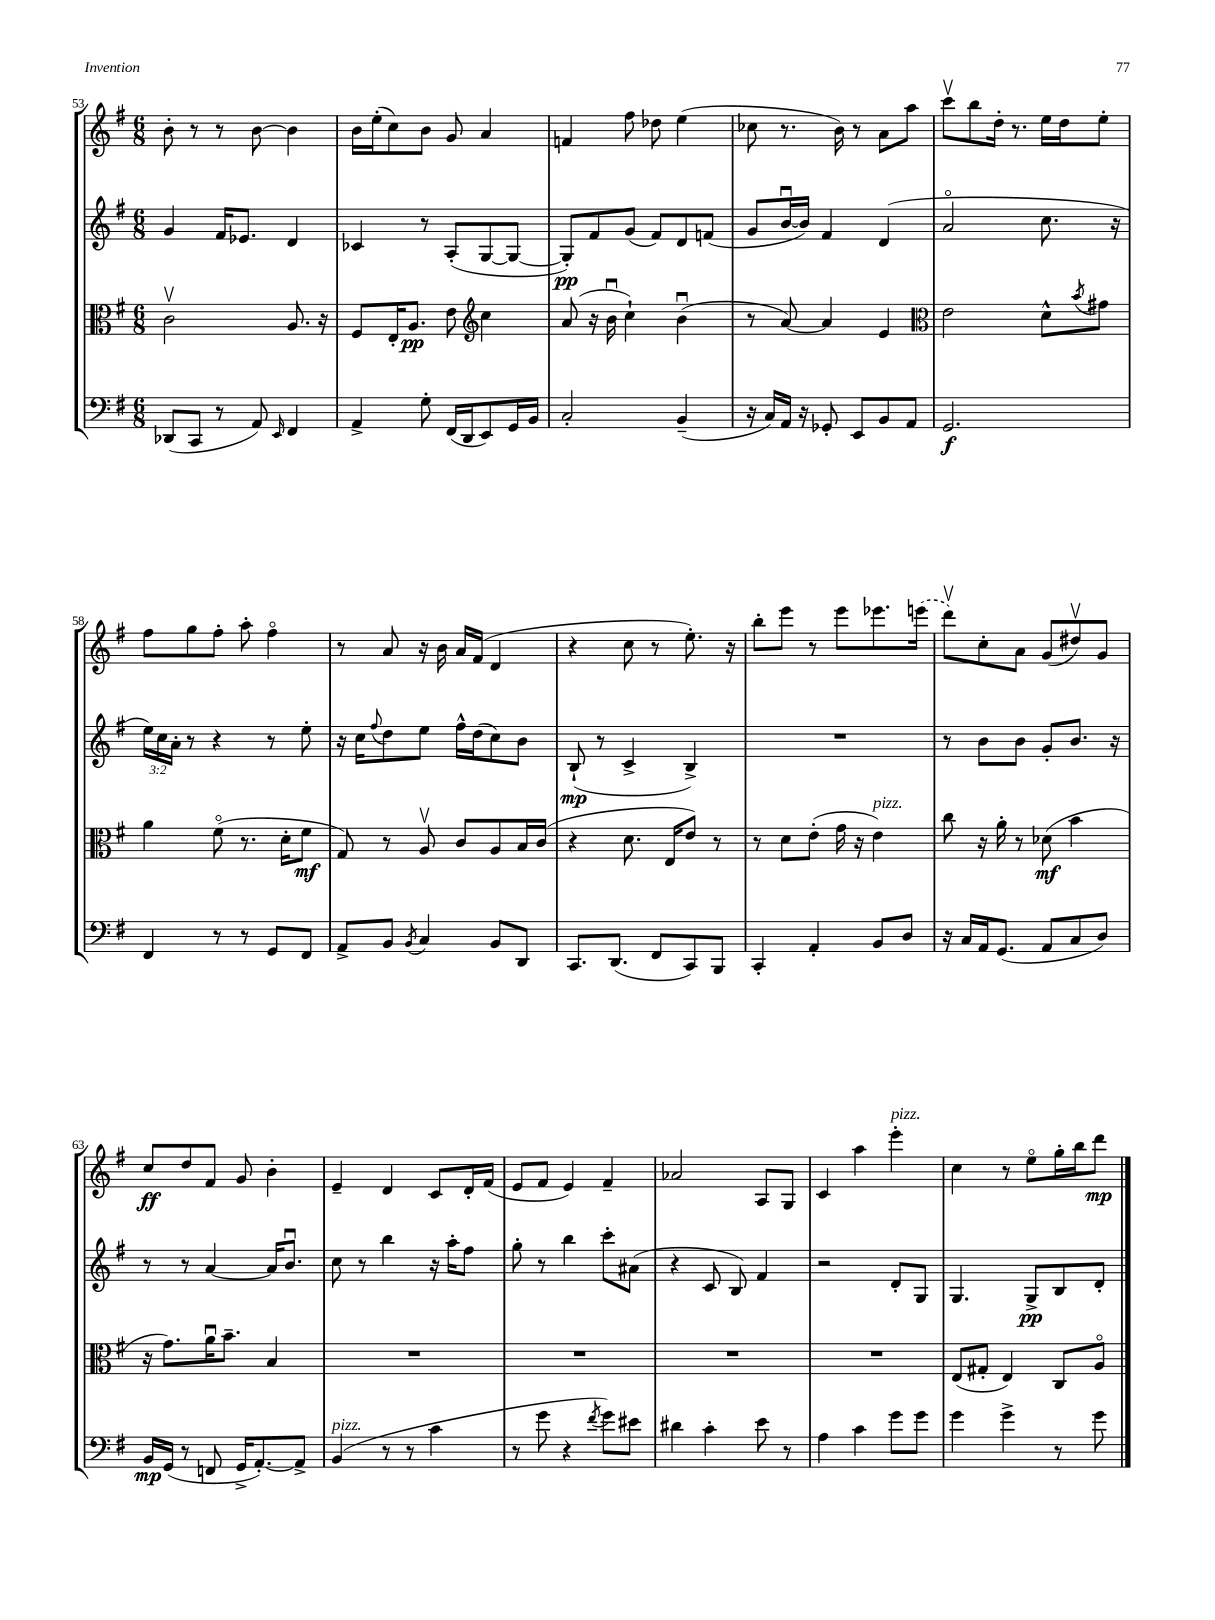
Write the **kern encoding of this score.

**kern	**dynam	**kern	**dynam	**kern	**dynam	**kern	**dynam
*part4	*part4	*part3	*part3	*part2	*part2	*part1	*part1
*staff4	*staff4	*staff3	*staff3	*staff2	*staff2	*staff1	*staff1
*clefF4	*	*clefC3	*	*clefG2	*	*clefG2	*
*k[f#]	*	*k[f#]	*	*k[f#]	*	*k[f#]	*
*M6/8	*	*M6/8	*	*M6/8	*	*M6/8	*
=53	=53	=53	=53	=53	=53	=53	=53
(8DD-X/L	.	2cv\	.	4g/	.	8b'\	.
8CC/J	.	.	.	.	.	8r	.
8r	.	.	.	16f#/KL	.	8r	.
.	.	.	.	8.e-X/J	.	.	.
8AA/)	.	.	.	.	.	[8b\	.
16qqEE/	.	.	.	.	.	.	.
4FF#/	.	8.A/	.	4d/	.	4b\]	.
.	.	16r	.	.	.	.	.
=54	=54	=54	=54	=54	=54	=54	=54
4AA^/	.	8F#/L	.	4c-X/	.	16b\LL	.
.	.	.	.	.	.	(16ee'\J	.
.	.	16E'/K	.	.	.	8cc\)	.
.	.	8.A/J	pp	.	.	.	.
8G'\	.	.	.	8r	.	8b\J	.
(16FF#/LL	.	8e\	.	(8A'/L	.	8g/	.
16DD/J	.	.	.	.	.	.	.
*	*	*clefG2	*	*	*	*	*
8EE/)	.	4cc\	.	[8G/	.	4a/	.
16GG/L	.	.	.	8G/J_	.	.	.
16BB/JJ	.	.	.	.	.	.	.
=55	=55	=55	=55	=55	=55	=55	=55
2C'/	.	(8a/	.	8G'/L])	pp	4fn/	.
.	.	16r	.	8f#/	.	.	.
.	.	16bu\	.	.	.	.	.
.	.	4cc`\)	.	(8g/J	.	8ff#\	.
.	.	.	.	8f#/L)	.	8dd-X\	.
(4BB~/	.	(4bu\	.	8d/	.	(4ee\	.
.	.	.	.	(8fn/J	.	.	.
=56	=56	=56	=56	=56	=56	=56	=56
16r	.	8r	.	8g/L	.	8cc-X\	.
16C/LL)	.	.	.	.	.	.	.
16AA/JJ	.	[8a/)	.	[16bu/L	.	8.r	.
16r	.	.	.	16b/JJ])	.	.	.
8GG-X'/	.	4a/]	.	4f#/	.	.	.
.	.	.	.	.	.	16b\)	.
8EE/L	.	.	.	.	.	8r	.
8BB/	.	4e/	.	(4d/	.	8a\L	.
8AA/J	.	.	.	.	.	8aa\J	.
=57	=57	=57	=57	=57	=57	=57	=57
*	*	*clefC3	*	*	*	*	*
2.GG/	f	2e\	.	2a/	.	8cccv\L	.
.	.	.	.	.	.	8bb\	.
.	.	.	.	.	.	16dd'\Jk	.
.	.	.	.	.	.	8.r	.
.	.	8d^^\L	.	8.cc\	.	16ee\LL	.
.	.	.	.	.	.	16dd\J	.
.	.	8qb/	.	.	.	.	.
.	.	8g#X\J	.	.	.	8ee'\J	.
.	.	.	.	16r	.	.	.
!!LO:LB:g=z
=58	=58	=58	=58	=58	=58	=58	=58
4FF#/	.	4a\	.	24ee\LL)	.	8ff#\L	.
.	.	.	.	24cc\	.	.	.
.	.	.	.	24a'\JJ	.	.	.
.	.	.	.	8r	.	8gg\	.
8r	.	(8f#\	.	4r	.	8ff#'\J	.
8r	.	8.r	.	.	.	8aa'\	.
8GG/L	.	.	.	8r	.	4ff#\	.
.	.	16d'\KL	.	.	.	.	.
8FF#/J	.	8f#\J	mf	8ee'\	.	.	.
=59	=59	=59	=59	=59	=59	=59	=59
8AA^/L	.	8G/)	.	16r	.	8r	.
.	.	.	.	16cc\KL	.	.	.
.	.	.	.	8qqff#/	.	.	.
8BB/J	.	8r	.	8dd\	.	8a/	.
8qBB/	.	.	.	.	.	.	.
4C/	.	8Av/	.	8ee\J	.	16r	.
.	.	.	.	.	.	16b\	.
.	.	8c/L	.	16ff#^^\LL	.	16a/LL	.
.	.	.	.	(16dd\J	.	(16f#/JJ	.
8BB/L	.	8A/	.	8cc\)	.	4d/	.
8DD/J	.	16B/L	.	8b\J	.	.	.
.	.	(16c/JJ	.	.	.	.	.
=60	=60	=60	=60	=60	=60	=60	=60
8.CC/L	.	4r	.	(8B`/	mp	4r	.
.	.	.	.	8r	.	.	.
(8.DD/J	.	.	.	.	.	.	.
.	.	8.d\	.	4c^/	.	8cc\	.
8FF#/L	.	.	.	.	.	8r	.
.	.	16E/KL	.	.	.	.	.
8CC/)	.	8e/J)	.	4B^/)	.	8.ee'\)	.
8BBB/J	.	8r	.	.	.	.	.
.	.	.	.	.	.	16r	.
=61	=61	=61	=61	=61	=61	=61	=61
4CC'/	.	8r	.	2.r	.	8bb'\L	.
.	.	8d\L	.	.	.	8eee\J	.
4AA'/	.	(8e'\J	.	.	.	8r	.
.	.	16g\	.	.	.	8eee\L	.
.	.	16r	.	.	.	.	.
!	!	!LO:TX:a:i:t=pizz.	!	!	!	!	!
8BB/L	.	4e\)	.	.	.	8.eee-X\	.
8D/J	.	.	.	.	.	.	.
.	.	.	.	.	.	(16eeen\Jk	.
=62	=62	=62	=62	=62	=62	=62	=62
16r	.	8cc\	.	8r	.	8dddv\L)	.
16C/LL	.	.	.	.	.	.	.
16AA/J	.	16r	.	8b\L	.	8cc'\	.
(8.GG/J	.	16a'\	.	.	.	.	.
.	.	8r	.	8b\J	.	8a\J	.
8AA/L	.	(8d-X\	mf	8g'/L	.	(8g/L	.
8C/	.	4b\	.	8.b/J	.	8dd#Xv/)	.
8D/J)	.	.	.	.	.	8g/J	.
.	.	.	.	16r	.	.	.
!!LO:LB:g=z
=63	=63	=63	=63	=63	=63	=63	=63
16BB/LL	mp	16r	.	8r	.	8cc/L	ff
(16GG/JJ	.	8.g\L)	.	.	.	.	.
8r	.	.	.	8r	.	8dd/	.
8FFn/	.	16au\K	.	[4a/	.	8f#/J	.
.	.	8.b~\J	.	.	.	.	.
16GG^/KL	.	.	.	.	.	8g/	.
[8.AA'/)	.	.	.	.	.	.	.
.	.	4B/	.	16a/KL]	.	4b'\	.
.	.	.	.	8.bu/J	.	.	.
8AA^/J]	.	.	.	.	.	.	.
=64	=64	=64	=64	=64	=64	=64	=64
!LO:TX:a:i:t=pizz.	!	!	!	!	!	!	!
(4BB/	.	2.r	.	8cc\	.	4e~/	.
.	.	.	.	8r	.	.	.
8r	.	.	.	4bb\	.	4d/	.
8r	.	.	.	.	.	.	.
4c\	.	.	.	16r	.	8c/L	.
.	.	.	.	16aa'\KL	.	.	.
.	.	.	.	8ff#\J	.	16d'/L	.
.	.	.	.	.	.	(16f#/JJ	.
=65	=65	=65	=65	=65	=65	=65	=65
8r	.	2.r	.	8gg'\	.	8e/L	.
8g\	.	.	.	8r	.	8f#/J	.
4r	.	.	.	4bb\	.	4e/)	.
8qf#/	.	.	.	.	.	.	.
8g\L)	.	.	.	8ccc'\L	.	4f#~/	.
8e#X\J	.	.	.	(8a#X\J	.	.	.
=66	=66	=66	=66	=66	=66	=66	=66
4d#X\	.	2.r	.	4r	.	2a-X/	.
4c'\	.	.	.	8c/	.	.	.
.	.	.	.	8B/)	.	.	.
8e\	.	.	.	4f#/	.	8A/L	.
8r	.	.	.	.	.	8G/J	.
=67	=67	=67	=67	=67	=67	=67	=67
4A\	.	2.r	.	2r	.	4c/	.
4c\	.	.	.	.	.	4aa\	.
!	!	!	!	!	!	!LO:TX:a:i:t=pizz.	!
8g\L	.	.	.	8d'/L	.	4eee'\	.
8g\J	.	.	.	8G/J	.	.	.
=68	=68	=68	=68	=68	=68	=68	=68
4g\	.	(8E/L	.	4.G/	.	4cc\	.
.	.	8G#X'/J	.	.	.	.	.
4g^\	.	4E/)	.	.	.	8r	.
.	.	.	.	8G^/L	pp	8ee\L	.
8r	.	8C/L	.	8B/	.	16gg'\L	.
.	.	.	.	.	.	16bb\J	.
8g\	.	8A/J	.	8d'/J	.	8ddd\J	mp
==	==	==	==	==	==	==	==
*-	*-	*-	*-	*-	*-	*-	*-
